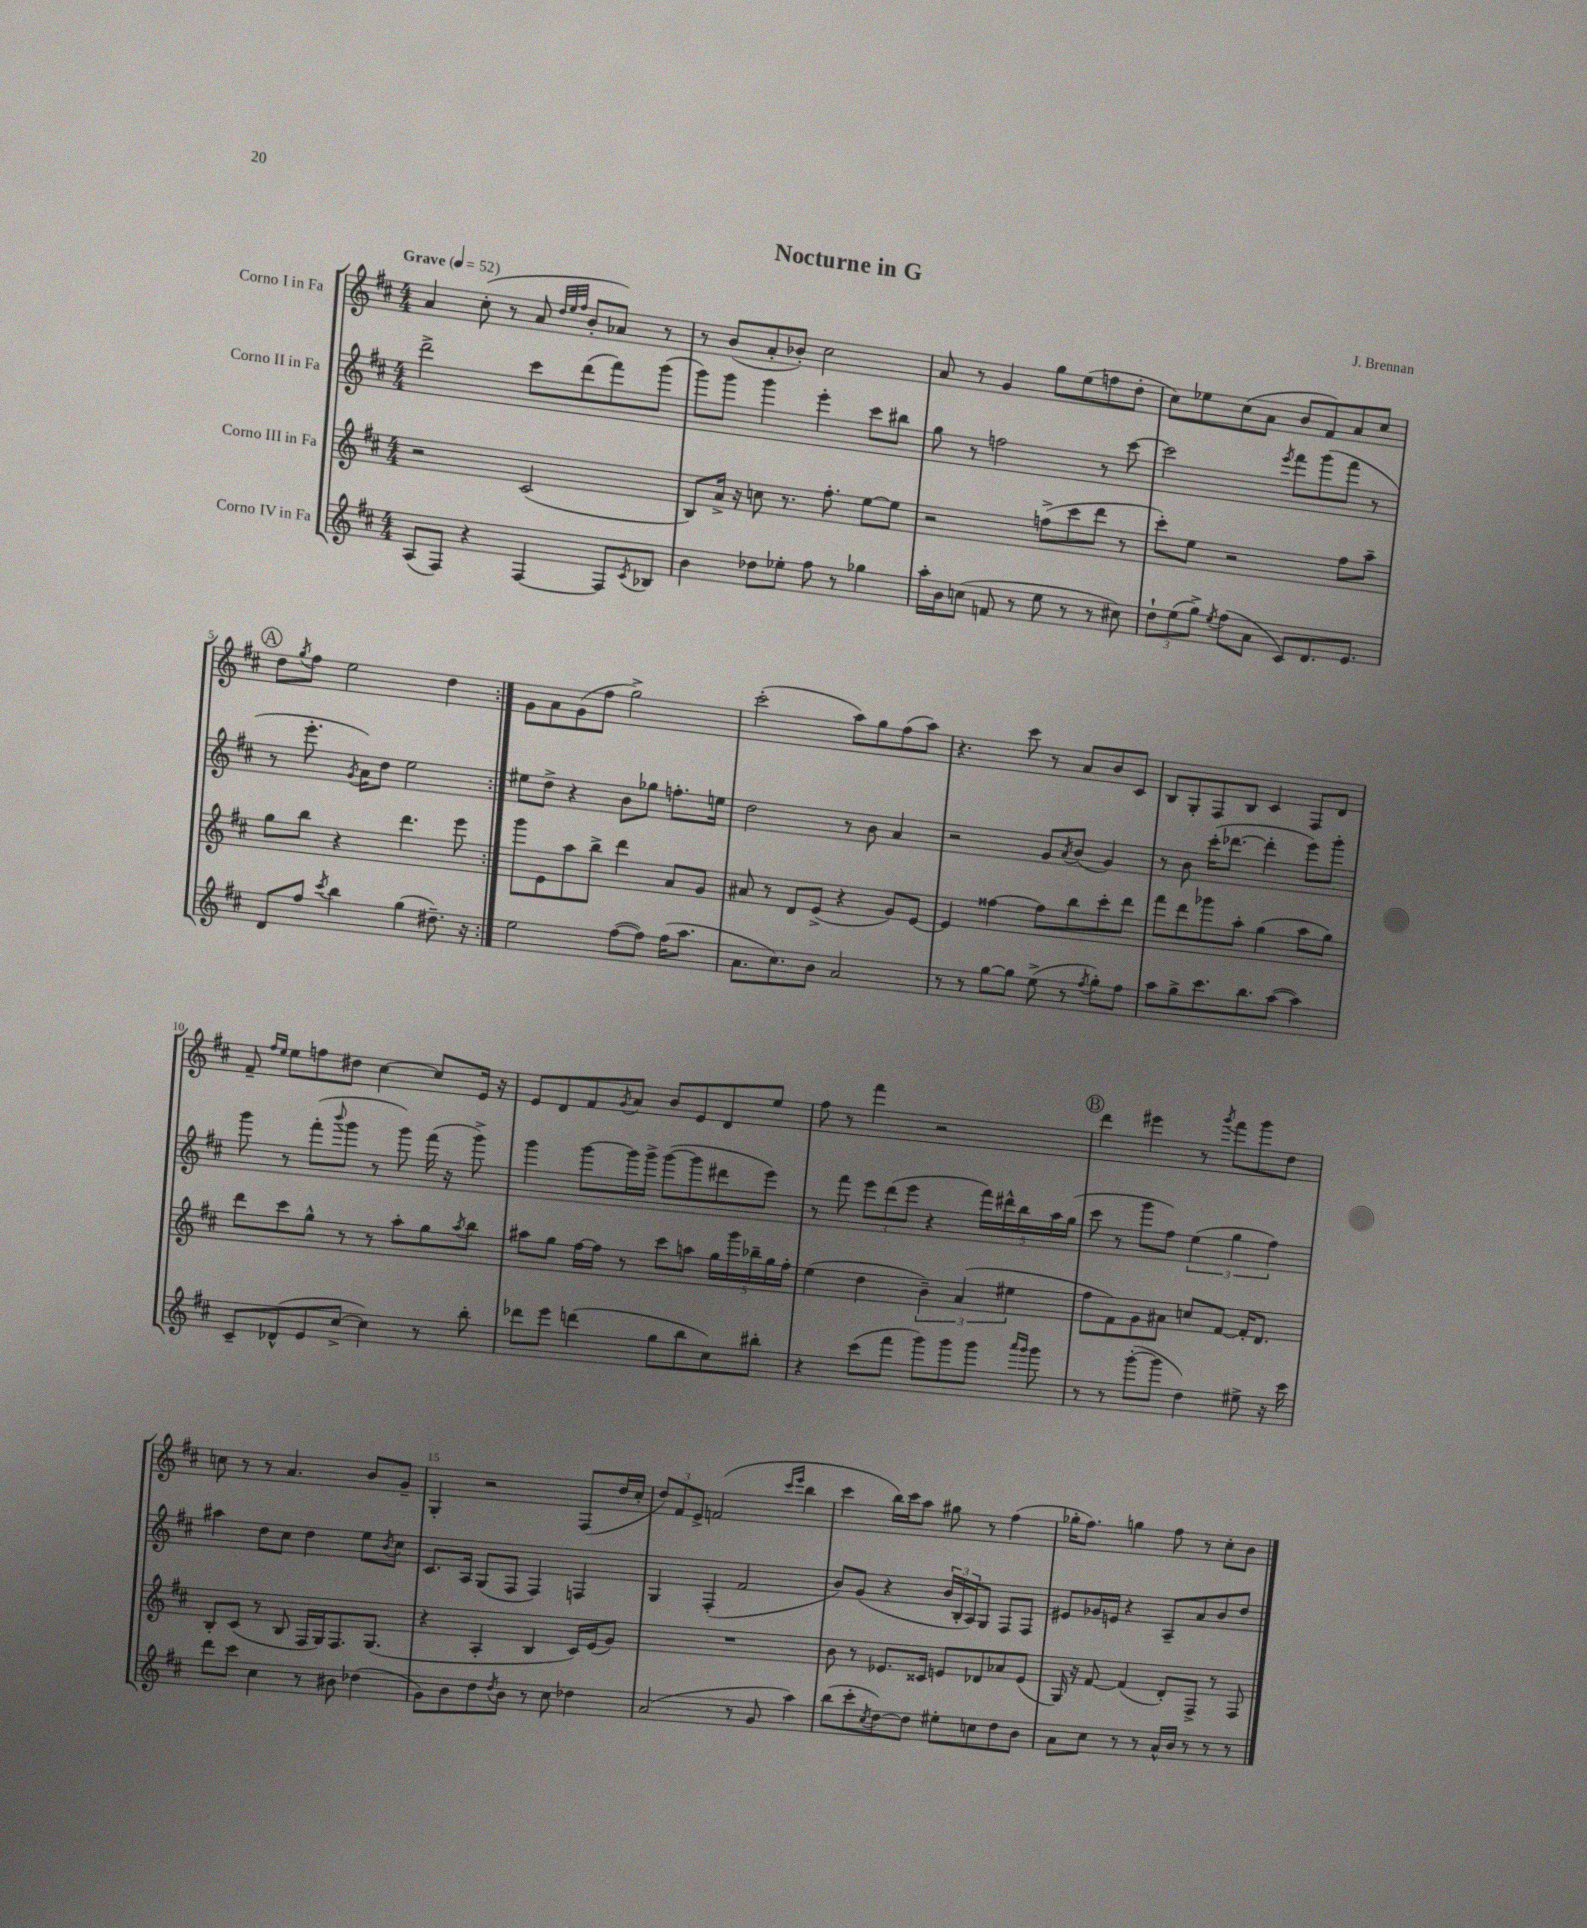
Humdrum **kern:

**kern	**kern	**kern	**kern
*staff4	*staff3	*staff2	*staff1
*clefG2	*clefG2	*clefG2	*clefG2
*k[f#c#]	*k[f#c#]	*k[f#c#]	*k[f#c#]
*M4/4	*M4/4	*M4/4	*M4/4
*MM52	*MM52	*MM52	*MM52
(8A	2r	2ddd^	4a
8F#)	.	.	.
4r	.	.	(8cc#'
.	.	.	8r
[4F#	(2c#	8ccc#	8a
.	.	.	32qqdd
.	.	.	32qqee
.	.	.	32qqff#
.	.	(8ddd	8b'
8F#]	.	8fff#)	8a-)
8qc#	.	.	.
8B-	.	(8ggg	8r
=	=	=	=
4b	8B)	8ggg)	8r
.	16a^	8ggg	(8b
.	16r	.	.
8dd-	8cc	4ggg	8a'
8ee-'	8.r	.	8b-')
8ff#	.	4eee'	2cc#
.	8.ff#'	.	.
8r	.	.	.
4gg-	[8ee	8ccc#	.
.	8ee]	8bb#	.
=	=	=	=
16aa'	2r	8gg	8a
16b	.	.	.
(8cc	.	8r	8r
8f	.	2ff	4g
8r	.	.	.
8ee	(8ff^	.	8gg
8r	8ccc#	.	(8ee
8r	8ddd	8r	8ff
8cc#)	8r	[8ccc#	8dd'
=	=	=	=
12dd`	8ccc#')	2ccc#]	8cc#)
(12ee	.	.	.
.	8ee	.	8ee-
12gg^)	.	.	.
8qee	.	.	.
(8ff#	2r	.	(8cc#
8a	.	.	8a
.	.	8qeee	.
8c#)	.	8fff#	8b
8.d	.	(8ggg	8f#)
.	8ff#	8fff#	8a
8.e	.	.	.
.	8aa~	8r	8cc#
=	=	=	=
8d	8gg	8r	8dd
.	.	.	8qgg
8ff#	8bb	8.eee'	8ff#
8qccc#	.	.	.
4bb	4r	.	2ee
.	.	8qg	.
.	.	16a)	.
.	.	8dd	.
(4gg	4.ddd	2ee	.
8.dd#~)	.	.	4dd
.	8eee	.	.
16r	.	.	.
=:|!	=:|!	=:|!	=:|!
2ee	8ggg	8ee#	8g
.	8e	8dd^	8a
.	8aa	4r	(8g
.	8bb^	.	8ff#
([8ff#	4ddd	8b	2gg^)
8ff#])	.	8gg-	.
(16ff#	8a	8.ff'	.
8.aa	.	.	.
.	8g	.	.
.	.	16ee	.
=	=	=	=
8.a	8a#	2dd	(2ccc#'
.	8r	.	.
8.cc#)	.	.	.
.	8d	.	.
8b	(8e^	.	.
2a	4r	8r	8aa)
.	.	8b	8gg
.	8g)	4a	(8ff#
.	[8e	.	8aa)
=	=	=	=
8r	4e]	2r	4.r
8r	.	.	.
[8gg	[4ff##	.	.
8gg]	.	.	8ccc#
(8ee^	8ff##]	8g	8r
.	.	8qa	.
8r	8bb	(8b	8a
8qff#	.	.	.
8gg')	8ccc#'	4g)	8b
8ff#	8ddd	.	8c#
=	=	=	=
8aa	8fff#	8r	8B
8gg^	8ddd	8b	8G'
8.ccc#	8ggg-	(16ccc#'	8F#
.	.	[8.ddd-	.
.	8aa'	.	8B
8.bb	.	.	.
.	(4gg	4ddd-']	4c#
([8aa	.	.	.
4aa])	8aa	8eee)	8F#
.	8gg)	8ggg'	8d
=	=	=	=
8c#~	8ddd	8ggg	8f#~
.	.	.	16qqff#
.	.	.	16qqee
(8d-^^	8ccc#	8r	8ee
8e	8gg^^	(8fff#'	8ff
.	.	8qqbbb	.
[8cc#^	8r	8ggg	8dd#
4cc#])	8r	8r	[4cc#
.	8aa'	8ggg)	.
8r	8gg	(16fff#	8cc#]
.	.	16r	.
.	8qaa	.	.
8bb'	8bb	8ggg^)	16e
.	.	.	16r
=	=	=	=
8ddd-	8aa#	4ggg	8e
8eee	8gg	.	8d
(4ddd	[16ff#	[8ggg	8f#
.	16ff#]	.	.
.	.	.	8qg
.	8r	16ggg]	8a
.	.	16ggg^	.
8gg	8ccc#	([8ggg	8b
8bb	8aa	8ggg]	8e
8cc#)	20gg	8ddd#	8d
.	20ggg	.	.
.	20bb-~	.	.
8bb#'	.	8eee)	8ee
.	20gg	.	.
.	20ff#'	.	.
=	=	=	=
4r	(4ee	8r	8ff#
.	.	8fff#	8r
(8ccc#	4dd	12eee	4fff#
.	.	(12ddd	.
8fff#	.	.	.
.	.	12eee	.
8ggg)	6b~)	4r	2r
8ggg	.	.	.
.	(6a	.	.
8ggg	.	20fff#)	.
.	.	20ddd#^^	.
.	6ee#	.	.
.	.	20bb	.
16qqaaa	.	.	.
16qqggg	.	.	.
8ggg	.	.	.
.	.	20aa	.
.	.	(20gg	.
=	=	=	=
8r	8ff#	8ccc#	4ddd
8r	8f#)	8r	.
([8ggg'	8g	8ggg	4eee#
8ggg]	8a#	8ff#)	.
4dd)	8cc	(6ee	8r
.	.	.	8qggg
.	[8f#	.	8fff#
.	.	6gg	.
8ee#^	16f#']	.	8ggg
.	8.d	.	.
.	.	6ff#)	.
16r	.	.	8dd
16ccc#	.	.	.
=	=	=	=
8ddd	8B'	4aa#	8cc
8ccc#	(8c#	.	8r
4cc#	8r	8dd	8r
.	8B	8cc#	4.a
8r	16F#	4dd	.
.	16G)	.	.
8b#	8.F#	.	.
(4dd-	.	8ee	8b
.	(8.G	.	.
.	.	8qb	.
.	.	8cc#	8g~
=	=	=	=
8g)	4r	8.c#	4G'
8b	.	.	.
.	.	16A	.
8dd	4A'	(8G	2r
8qdd	.	.	.
8b	.	8F#	.
8r	4B	4F#)	.
8cc#	.	.	.
4dd-	16c#)	4F	(8F#
.	(16e	.	.
.	8g)	.	16dd
.	.	.	16cc#'
=	=	=	=
(2a	1r	4G	12dd)
.	.	.	12f#
.	.	.	12e^
.	.	(4F#'	(2f
8r	.	2f#	.
8g	.	.	.
.	.	.	16qqccc#
.	.	.	16qqeee
4aa)	.	.	4bb
=	=	=	=
(8bb	8b	8b)	4ccc#
8ccc#'	8r	(8g	.
8qcc#	.	.	.
[8dd)	8.e-	4r	16bb)
.	.	.	16ccc#
8dd]	.	.	8aa
.	16c##	.	.
8ee#'	8e	24b	8gg#
.	.	24B'	.
.	.	24A)	.
8cc	8d-	8G	8r
8dd	8a-	8F#	(4ff#
8b	(8e	8F#	.
=	=	=	=
8a	16G)	8e#	16gg-'
.	16r	.	8.ff#)
8cc#	[8f#	16g-	.
.	.	16e	.
8r	(4f#]	4r	4gg
8r	.	.	.
16a^^	8d')	8A~	8ff#
16b	.	.	.
8r	8F#^	8a	8r
8r	8r	8b	8cc#'
8r	8F#	8dd	8b
==	==	==	==
*-	*-	*-	*-
